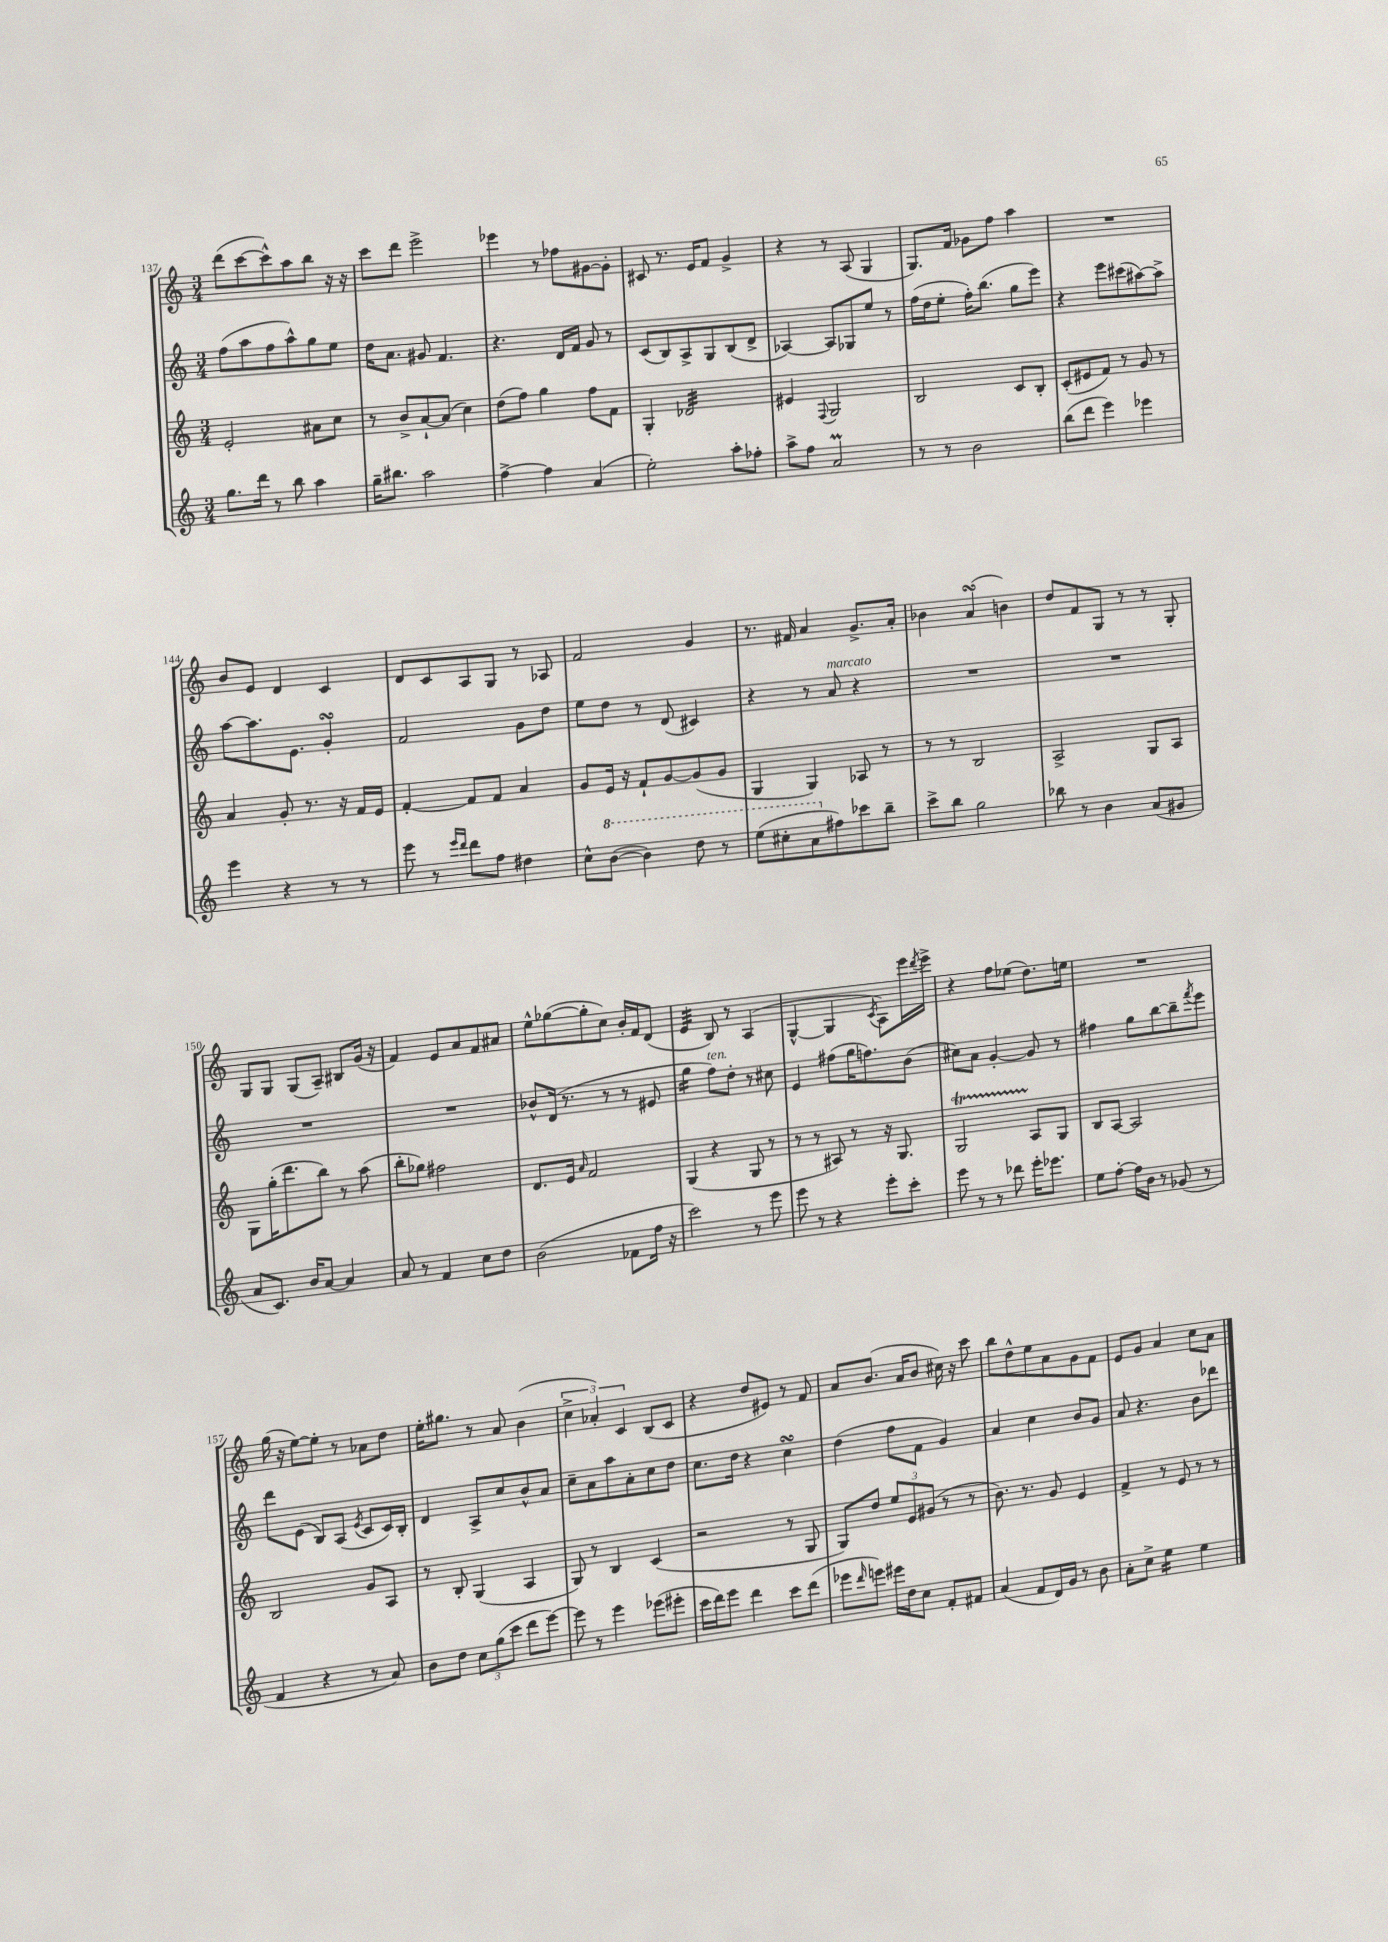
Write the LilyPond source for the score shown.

<<
\new StaffGroup <<
\new Staff = "s0" {
    \clef treble \key c \major \numericTimeSignature \time 3/4
    d'''8( c'''8~ c'''8-^) a''8 b''8 r16 r16 |
    c'''8 d'''8 e'''2-> |
    ees'''4 r8 fes''8 gis'8~ gis'8-. |
    cis'8 r8. e'16 f'8 g'4-> |
    r4 r8 a8( g4 |
    g8.) f'16 ges'8 f''8 a''4 |
    R2. |
    b'8 e'8 d'4 c'4 |
    d'8 c'8 a8 g8 r8 aes8 |
    f'2 g'4 |
    r8. fis'16 a'4 g'8.-> a'16-. |
    bes'4 a'4\turn( b'4) |
    d''8 f'8 g8 r8 r8 g8-. |
    g8 g8 g8( a8--) bis8 g'16( r16 |
    f'4) e'8 a'8 f'8 ais'8 |
    e''8-^ ges''8~( ges''8-. c''8) b'16-. f'16 d'8( |
    e'4:32 b8) r8 a4( |
    g4~-^ g4 \acciaccatura { c'8 } a8) e'''16 \acciaccatura { d'''8 } e'''16-> |
    r4 f''8 ees''8( d''8.) e''16 |
    R2. |
    g''16( r16 e''8~) e''8-. r8 aes'8 d''8 |
    e''16-. gis''8. r8 a'8 b'4( |
    \tuplet 3/2 { c''4-> aes'4-.) c'4 } b8( c'8 |
    r4 d''8 eis'8) r8 f'8 |
    a'8 b'8.( a'16 b'8 cis''16) r16 c'''8 |
    b''8 d''8-^ e''8 a'8 g'8 f'8 |
    e'8 g'8 a'4 c''8 a'8 \bar "|." |
}
\new Staff = "s1" {
    \clef treble \key c \major \numericTimeSignature \time 3/4
    f''8( a''8 f''8 a''8-^) g''8 e''8 |
    d''16 a'8. gis'8 f'4. |
    r4. d'16 f'16 g'8 r8 |
    c'8( b8) a8-> g8 b8( d'8-> |
    aes4~) aes8 ges8 e''8 r8 |
    f''16( d''16 e''8-. f''16-.) b''8.( g''8 e'''8) |
    r4 e'''8 cis'''8( ais''8~) ais''8-> |
    a''8~ a''8. e'8. g'4-.\turn |
    f'2 g'8 d''8 |
    e''8 d''8 r8 d'8( cis'4) |
    r4 r8 a'8^\markup { \italic "marcato" } r4 |
    R2. |
    R2. |
    R2. |
    R2. |
    bes'8-^ d'16( r8. r8 r8 eis'8 |
    g''4:16 f''8^\markup { \italic "ten." }) d''8-. r8 cis''8 |
    e'4 fis''8( g''16 f''8.) b'8( |
    cis''8) a'8 g'4~-. g'8 r8 |
    fis''4 g''8 b''8~ b''8-- \acciaccatura { f'''8 } e'''8 |
    d'''8 e'8( b8) a8( \acciaccatura { e'8 } c'8 c'16) b16-. |
    d'4 a8-> c''8 b'8-^ a'8 |
    c''8-- a'8 a''8 a'8-. c''8 d''8 |
    c''8. d''16 r4 c''4\turn |
    d''4( f''8 f'8 g'4) |
    a'4 c''4 b'8 g'8 |
    a'8 r4. b'8 des'''8 \bar "|." |
}
\new Staff = "s2" {
    \clef treble \key c \major \numericTimeSignature \time 3/4
    e'2-. ais'8 c''8 |
    r8 b'8-> a'8~-! a'8( c''4) |
    d''8( f''8) g''4 f''8 f'8 |
    g4-. des'2:32 |
    eis'4 \appoggiatura { f8 } g2 |
    b2 c'8 b8-. |
    c'8-.( eis'8 f'8) r8 g'8 r8 |
    a'4 g'8-. r8. r16 f'16 e'16 |
    f'4~-. f'8 f'8 a'4 |
    g'8 e'16 r16 f'8-! g'8~ g'8( g'8 |
    g4 g4) aes8 r8 |
    r8 r8 b2 |
    a2-> g8 a8 |
    g8 g''16-.( d'''8. b''8) r8 a''8( |
    b''8-. ges''8) fis''2 |
    d'8. e'16 \grace { a'16 } f'2 |
    g4( r4 g8 r8 |
    r8 r8 ais8) r8 r16 g8. |
    g2\startTrillSpan a8\stopTrillSpan g8 |
    b8 a8~ a2 |
    b2 g'8 a8 |
    r8 b8-. g4( a4 |
    g8) r8 b4 c'4( |
    r2 r8 g8 |
    g8) d''8 \tuplet 3/2 { e''8 e'8 gis'8( } r8 r8 |
    b'8.) r8. g'8 e'4 |
    f'4-> r8 e'8 r8 r8 \bar "|." |
}
\new Staff = "s3" {
    \clef treble \key c \major \numericTimeSignature \time 3/4
    g''8. d'''16 r8 b''8 a''4 |
    g''16-- bis''8. a''2 |
    f''4~-> f''4 a'4( |
    e''2-.) a''8-. fes''8-. |
    a''8-> f''8 a'2\prall |
    r8 r8 b'2 |
    b''8( d'''8 e'''4) ees'''4 |
    e'''4 r4 r8 r8 |
    e'''8 r8 \grace { e'''16 d'''16 } d'''8 f''8 dis''4 |
    c''8-^ \ottava #1 b''8~( b''4) d'''8 r8 |
    e'''8( cis'''8-. a''8 \ottava #0 fis''8) ces'''8 b''8-- |
    c'''8-> b''8 g''2 |
    bes''8 r8 b'4 a'8( gis'8 |
    a'8 c'8.) b'16 a'8~ a'4 |
    a'8 r8 f'4 c''8 d''8 |
    b'2( fes'8 f''16 r16 |
    c'''2) r8 e'''8 |
    e'''8 r8 r4 e'''8-. c'''8-. |
    e'''8 r8 r8 des'''8 e'''16-. ees'''8. |
    e''8 f''8~-. f''16 b'16 r8 ges'8( r8 |
    f'4 r4 r8 a'8) |
    b'8 d''8 \tuplet 3/2 { c''8 g''8( c'''8 } d'''8 e'''8~) |
    e'''8 r8 e'''4 ees'''8( eis'''8-. |
    c'''16 d'''16) e'''8 d'''4 c'''8 d'''8( |
    ees'''8 \grace { d'''16 } e'''8) eis'''16 d''16 c''8 f'8-. fis'8 |
    a'4( f'8 d'16) g'16 r8 b'8 |
    a'8-. c''8-> e''4:16 e''4 \bar "|." |
}
>>
>>
\layout { \context { \Score currentBarNumber = #137 } }
